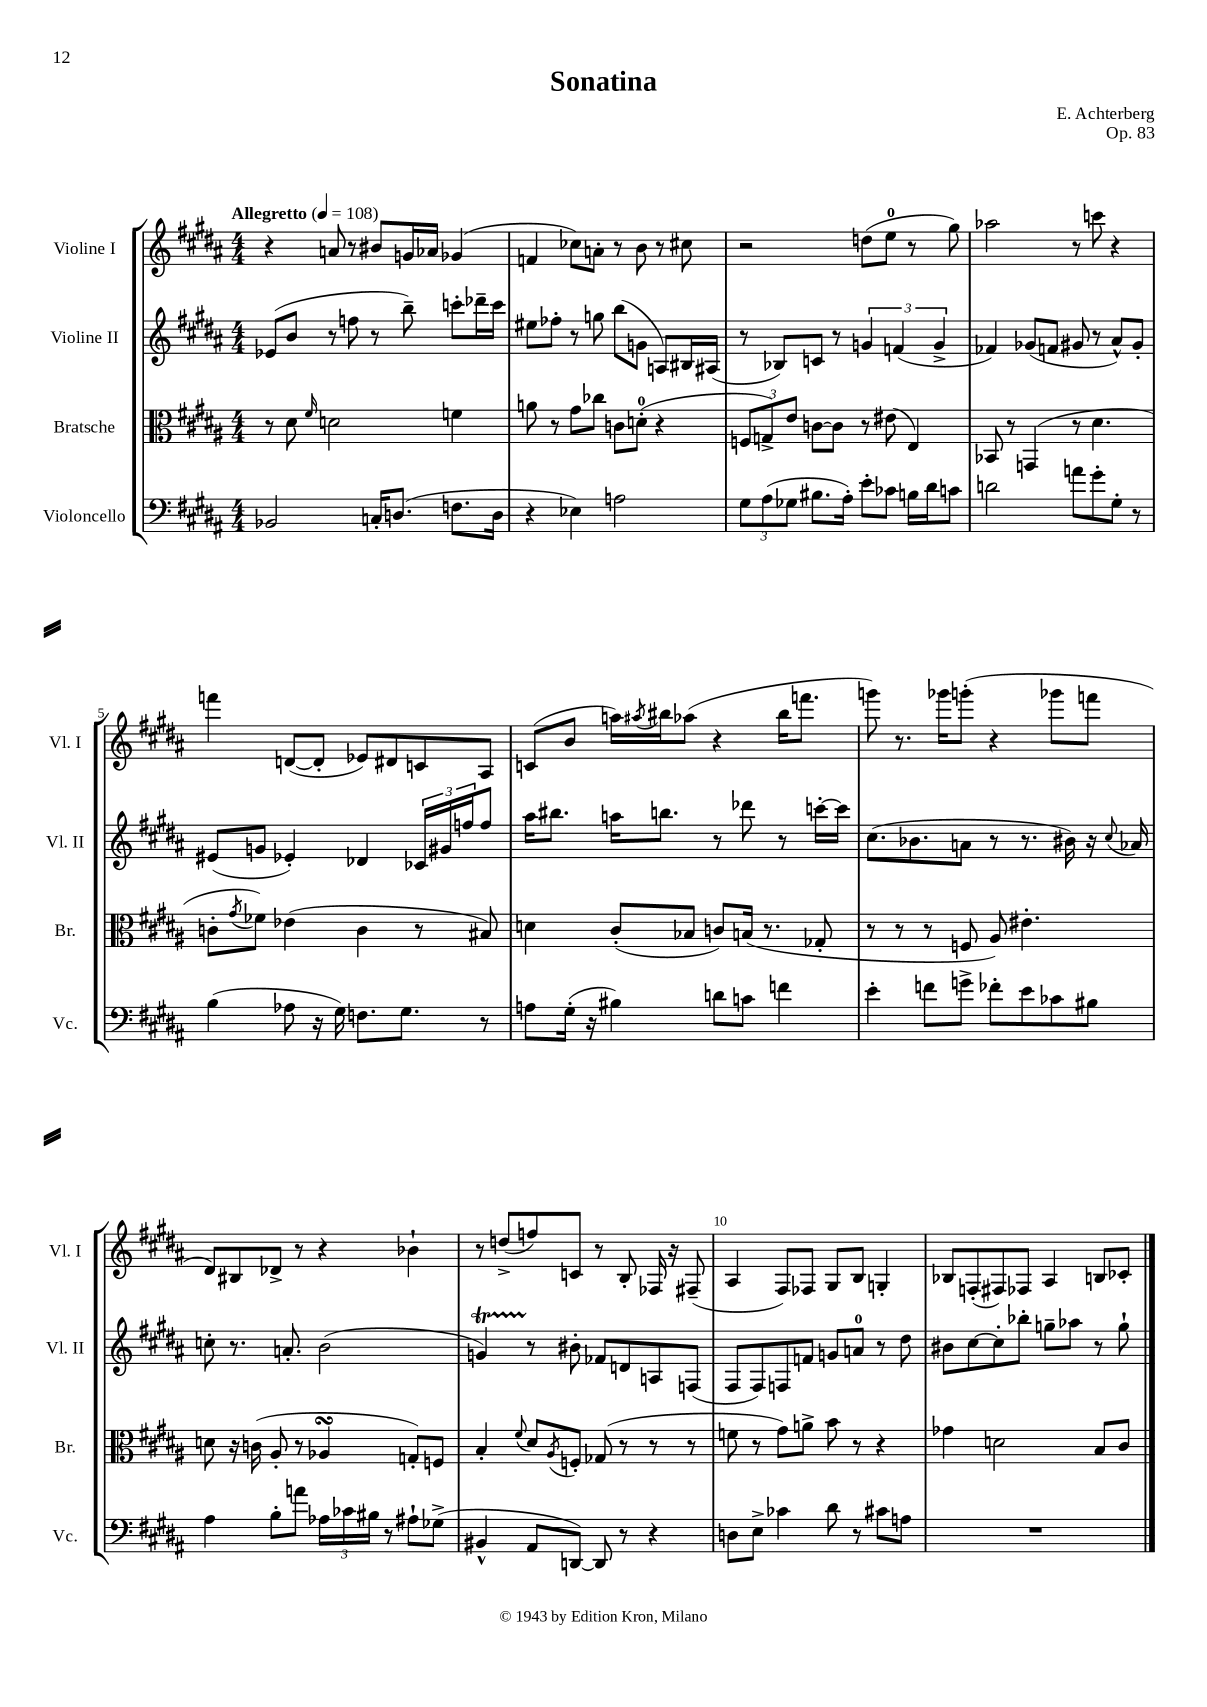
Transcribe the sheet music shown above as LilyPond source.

\header { title = "Sonatina" composer = "E. Achterberg" opus = "Op. 83" }
<<
\new StaffGroup <<
\new Staff = "s0" \with { instrumentName = "Violine I" shortInstrumentName = "Vl. I" } {
    \clef treble \key b \major \numericTimeSignature \time 4/4 \tempo "Allegretto" 4 = 108
    r4 a'8 r8 bis'8 g'16 aes'16 ges'4( |
    f'4 ces''8) a'8-. r8 b'8 r8 cis''8 |
    r2 d''8( e''8-0 r8 gis''8) |
    aes''2 r8 c'''8 r4 |
    f'''4 d'8~( d'8-. ees'8) dis'8 c'8 ais8 |
    c'8( b'8 a''16) \acciaccatura { ais''8 } bis''16 aes''8( r4 bis''16 f'''8. |
    g'''8) r8. ges'''16 g'''8-.( r4 ges'''8 f'''8 |
    dis'8) bis8 des'8-> r8 r4 bes'4-! |
    r8 d''8->( f''8) c'8 r8 b8-. fes16 r16 fis8--( |
    ais4 fis8) fes8 gis8 b8 g4-. |
    bes8 f8-.( fis8) fes8 ais4 b8 ces'8-. \bar "|." |
}
\new Staff = "s1" \with { instrumentName = "Violine II" shortInstrumentName = "Vl. II" } {
    \clef treble \key b \major \numericTimeSignature \time 4/4
    ees'8( b'8 r8 f''8 r8 b''8--) c'''8-. des'''16-- c'''16 |
    eis''8 fes''8-. r8 g''8 b''8( g'8 a8) bis16 ais16( |
    r8 bes8) c'8 r8 \tuplet 3/2 { g'4 f'4( g'4-> } |
    fes'4) ges'8( f'8 gis'8 r8 ais'8-^) gis'8-. |
    eis'8( g'8 ees'4-.) des'4 \tuplet 3/2 { ces'16 gis'16 f''16 } f''8 |
    ais''16 bis''8. a''16 b''8. r8 des'''8 r8 c'''16~-. c'''16 |
    cis''8.( bes'8. a'8 r8 r8. bis'16) r16 \appoggiatura { cis''8 } aes'16 |
    c''8-. r8. a'8.-. b'2( |
    g'4\startTrillSpan) r8\stopTrillSpan bis'8-. fes'8 d'8 a8 f8( |
    fis8 fis8) f8 f'8 g'8 a'8-0 r8 dis''8 |
    bis'8 cis''8~ cis''8-. bes''8-. g''8-- aes''8 r8 g''8-! \bar "|." |
}
\new Staff = "s2" \with { instrumentName = "Bratsche" shortInstrumentName = "Br." } {
    \clef alto \key b \major \numericTimeSignature \time 4/4
    r8 dis'8 \grace { fis'16 } d'2 f'4 |
    a'8 r8 gis'8 ces''8 c'8 d'8-0-.( r4 |
    \tuplet 3/2 { f8 g8->) e'8 } c'8~ c'8 r8 eis'8( e4) |
    bes,8 r8 g,4( r8 dis'4. |
    c'8-. \acciaccatura { gis'8 } fes'8) ees'4( c'4 r8 bis8) |
    d'4 cis'8-.( bes8 c'8) b16( r8. ges8-. |
    r8 r8 r8 f8 ais8) eis'4.-. |
    d'8 r16 c'16( ais8-. r8 aes4\turn g8-.) f8 |
    b4-. \appoggiatura { fis'8 } dis'8 \acciaccatura { ais8 } f8-. ges8( r8 r8 r8 |
    f'8 r8 gis'8) a'8-> b'8 r8 r4 |
    ges'4 d'2 b8 cis'8 \bar "|." |
}
\new Staff = "s3" \with { instrumentName = "Violoncello" shortInstrumentName = "Vc." } {
    \clef bass \key b \major \numericTimeSignature \time 4/4
    bes,2 c16-. d8.( f8. d16 |
    r4 ees4) a2 |
    \tuplet 3/2 { gis8 ais8( ges8 } bis8. ais16-.) e'8-. ces'8 b16 dis'16 c'8 |
    d'2 a'8 gis'8-. gis8-. r8 |
    b4( aes8 r16 gis16) f8. gis8. r8 |
    a8 gis16-.( r16 bis4) d'8 c'8 f'4 |
    e'4-. f'8 g'8-> fes'8-. e'8 ces'8 bis8 |
    ais4 b8-. a'8 \tuplet 3/2 { aes16 ces'16 bis16 } r8 ais8-! ges8->( |
    bis,4-^ ais,8 d,8~) d,8 r8 r4 |
    d8 e8-> ces'4 dis'8 r8 cis'8 a8 |
    R1 \bar "|." |
}
>>
>>
\layout { \context { \Score \override BarNumber.break-visibility = ##(#f #t #t) barNumberVisibility = #(every-nth-bar-number-visible 5) } }
